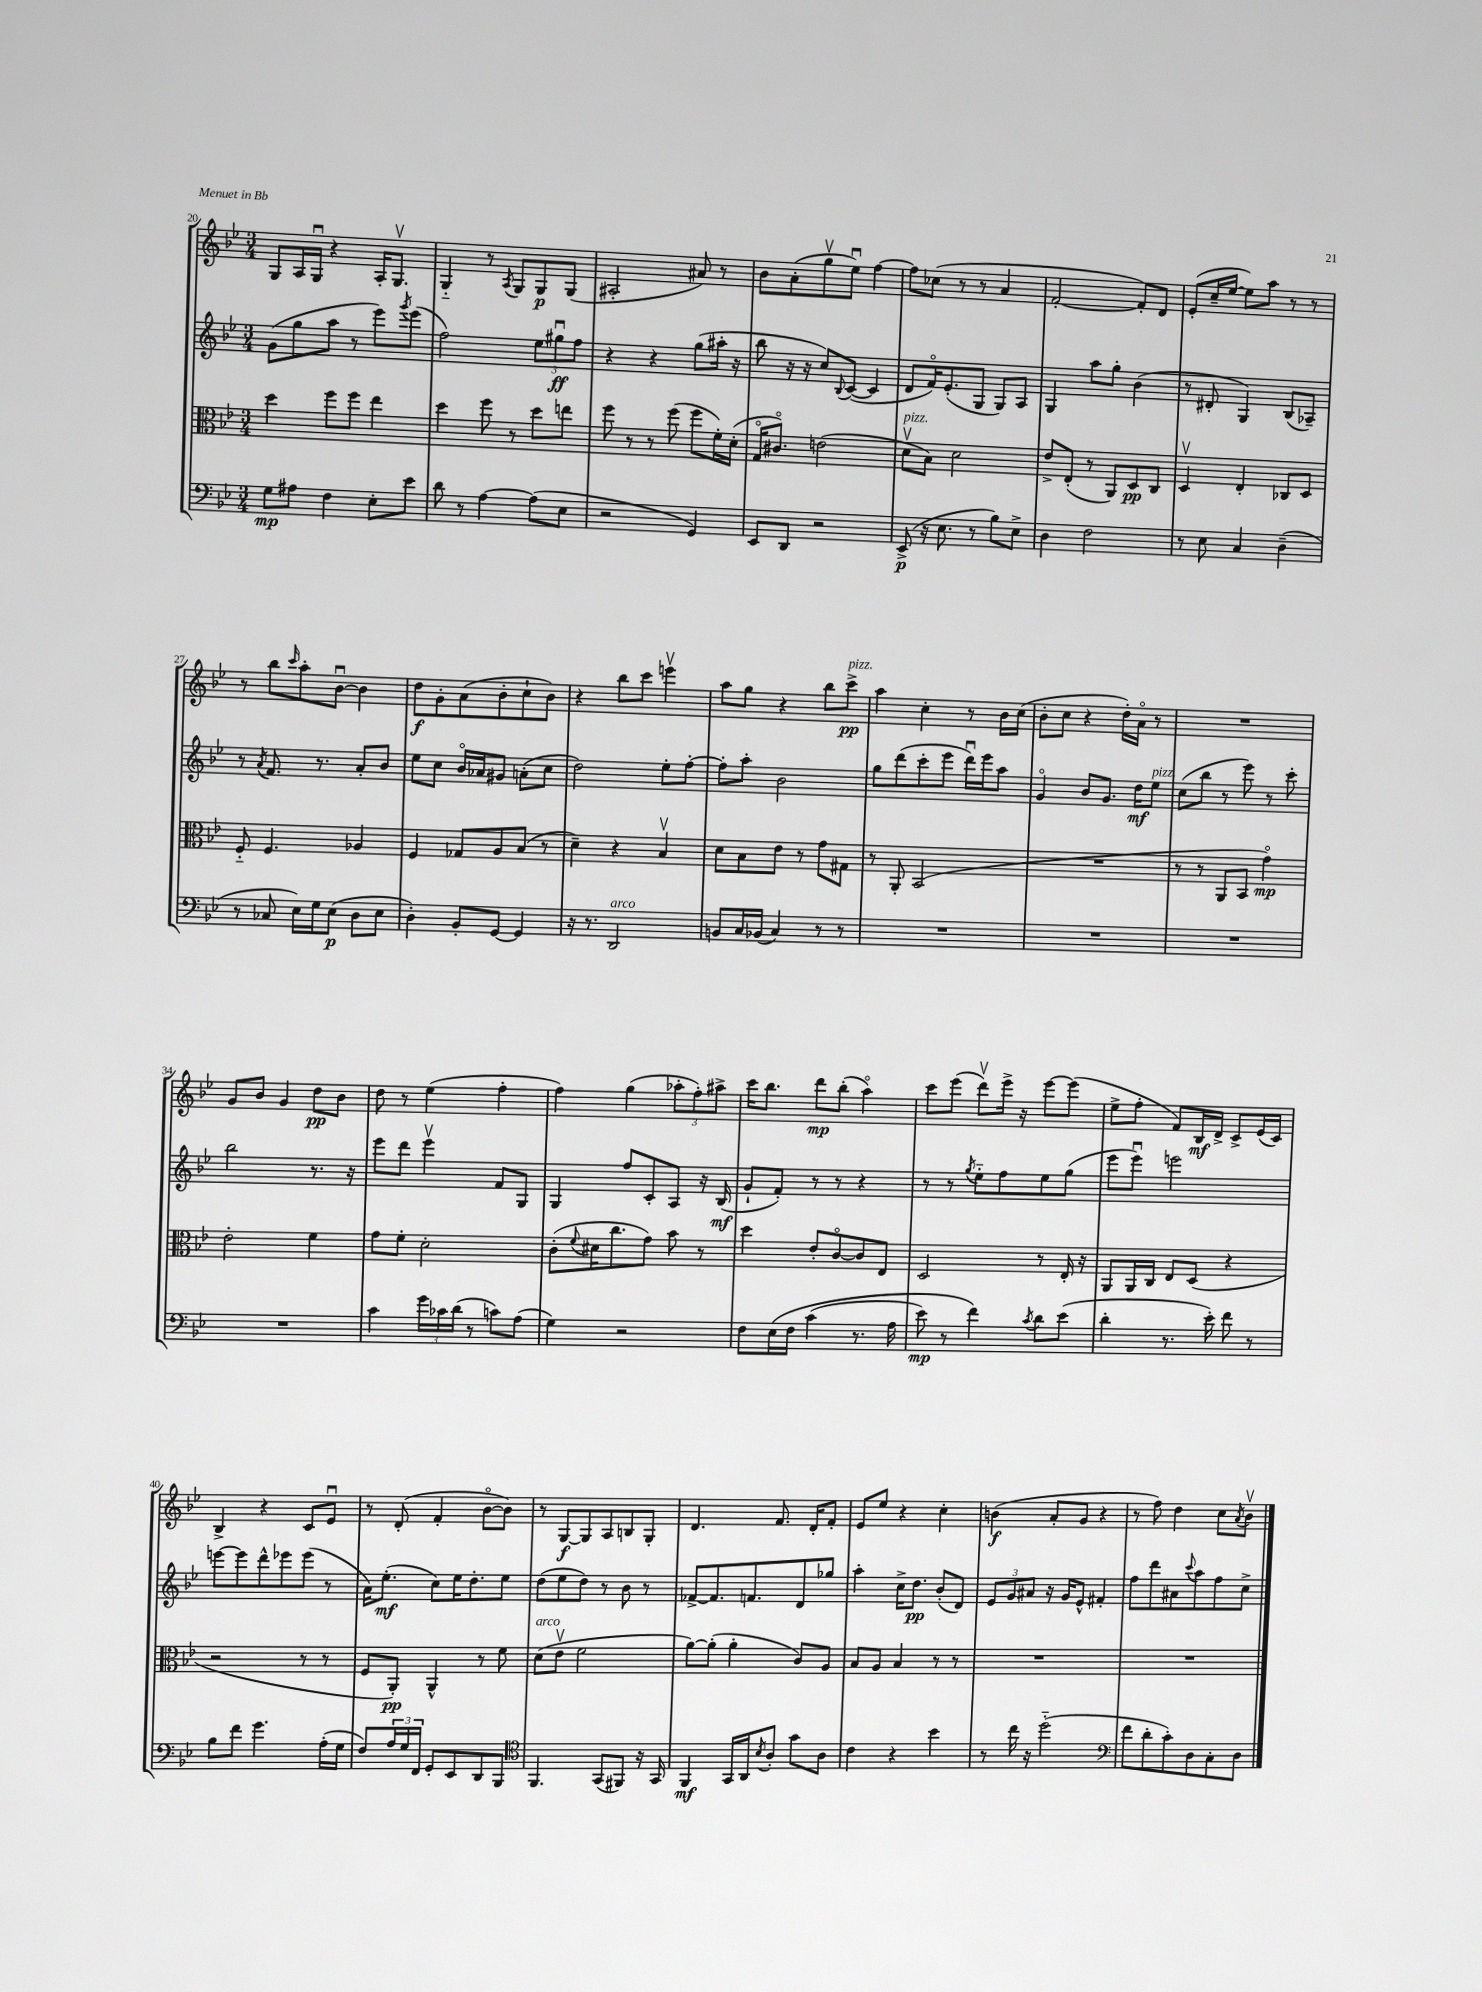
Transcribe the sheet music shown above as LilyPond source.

<<
\new StaffGroup <<
\new Staff = "s0" {
    \clef treble \key bes \major \numericTimeSignature \time 3/4
    g8 a16 g16\downbow r4 a16-. g8.\upbow |
    g4-_ r8 \acciaccatura { a8 } g8 g8\p g8( |
    ais2-. ais'8) r8 |
    bes'8 a'8-.( g''8\upbow ees''8\downbow) f''4~ |
    f''8 ces''8( r8 r8 a'4 |
    f'2~-. f'8-.) d'8 |
    ees'8-.( c''16-- ees''16~ ees''8) a''8 r8 r8 |
    r8 bes''8 \grace { c'''16 } a''8-. bes'8~\downbow bes'4 |
    d''8\f g'8-. a'8( bes'8-. c''8-! bes'8) |
    r4 bes''8 c'''8 e'''4\upbow |
    a''8 g''8 r4 bes''8 c'''8->\pp^\markup { \italic "pizz." } |
    a''4 c''4-. r8 bes'16 c''16( |
    bes'8-. c''8 r4 d''16-.) a'16\flageolet r8 |
    R2. |
    g'8 bes'8 g'4 d''8\pp bes'8 |
    d''8 r8 ees''4( f''4-. |
    f''4) g''4( \tuplet 3/2 { aes''8-. f''8-.) ais''8-> } |
    c'''16 bes''8. d'''8\mp bes''8-.( a''4\flageolet) |
    c'''8 ees'''8( d'''8\upbow) ees'''16-> r16 ees'''8~ ees'''8( |
    ees''8-> f''8-. f'8) bes16\mf d'16-> c'8-> ees'16( c'16) |
    bes4-> r4 c'8 ees'8\downbow |
    r8 d'8-.( f'4-. bes'8~\flageolet bes'8) |
    r8 g8~\f g8 a8 b8 g8-. |
    d'4. f'8. d'16-. f'8-. |
    ees'8 ees''8 r4 c''4-. |
    b'4\f( a'8-. g'8 r4 |
    r8 f''8) d''4 c''8 \acciaccatura { a'8 } bes'8\upbow \bar "|." |
}
\new Staff = "s1" {
    \clef treble \key bes \major \numericTimeSignature \time 3/4
    g'8( g''8 a''8 r8 ees'''8) \acciaccatura { g'''8 } ees'''8( |
    f''2) \tuplet 3/2 { ees''8 gis''8\downbow\ff f''8 } |
    r4 r4 g''8( ais''16-. r16 |
    bes''8 r16 r16 c''8) \appoggiatura { bes8 } c'8~( c'4 |
    d'8 f'16\flageolet) ees'8.-.( g8 g8) a8 |
    g4 a''8 g''8-. bes'4( |
    r8 dis'8-. g4) bes8( aes8--) |
    r8 \acciaccatura { a'8 } f'8. r8. a'8-. bes'8 |
    ees''8 c''8 bes'16\flageolet aes'16 gis'8 a'8-.( c''8 |
    d''2) ees''8-. f''8~-. |
    f''8-. a''8-. bes'2 |
    g''8 d'''8( c'''8-. ees'''8 d'''16\downbow) ees'''16 a''8 |
    g'4\flageolet bes'8 g'8. d''16\mf ees''8^\markup { \italic "pizz." } |
    c''8( bes''8 r8 ees'''8) r8 c'''8-. |
    bes''2 r8. r16 |
    ees'''8 d'''8 ees'''4\upbow f'8 g8 |
    g4 f''8 c'8-. a8 r16 bes16\mf( |
    g'8-! f'8-.) r8 r8 r4 |
    r8 r8 \acciaccatura { g''8 } ees''8-_ f''8 ees''8 g''8( |
    ees'''8 ees'''8\downbow) e'''2 |
    e'''8~ e'''8 d'''8-^ ees'''8 ees'''8( r8 |
    a'16) ees''8.-.\mf( c''8) ees''16 d''8.-. ees''8 |
    d''8( ees''8 d''8) r8 bes'8 r8 |
    fes'8~-> fes'8. f'8. d'8 ges''8 |
    a''4-. c''16-> d''8.\pp bes'8-.( d'8) |
    \tuplet 3/2 { ees'8 g'8 ais'8 } r16 g'16 ees'8-^ fis'4-. |
    f''8 d'''8 ais'8 \appoggiatura { c'''8 } a''8 f''8 c''8-> \bar "|." |
}
\new Staff = "s2" {
    \clef alto \key bes \major \numericTimeSignature \time 3/4
    d''4 f''8 f''8 ees''4 |
    d''4 f''8 r8 d''8 e''8 |
    f''8 r8 r8 f''8( f''8 f'16-.) d'16-.( |
    g16\flageolet cis'8.\flageolet) e'2( |
    d'8\upbow^\markup { \italic "pizz." } bes8) d'2 |
    ees'8-> ees8-.( r8 a,8) d8\pp c8 |
    d4\upbow ees4-. ces8 d8 |
    f8-_ f4. aes4 |
    f4 ges8 a8 bes8( r8 |
    d'4--) r4 bes4\upbow |
    d'8 bes8 ees'8 r8 g'8 gis8 |
    r8 a,8-. bes,2( |
    R2. |
    r8 r8 a,8 bes,8 g'4\flageolet\mp) |
    ees'2-. f'4 |
    g'8 f'8-. d'2-. |
    c'8-.( \appoggiatura { f'8 } dis'16 c''8. g'8) bes'8 r8 |
    d''4 ees'8-. c'8~\flageolet c'8 ees8 |
    d2 r8 ees16-. r16 |
    a,8 a,16 c16 ees8 d8( r4 |
    r2 r8 r8 |
    f8 a,8-.\pp) a,4-^ r8 f'8 |
    d'8^\markup { \italic "arco" }( ees'8\upbow f'2 |
    a'8~) a'8-.( a'4-. c'8) a8 |
    bes8 a8 bes4 r8 r8 |
    R2. |
    R2. \bar "|." |
}
\new Staff = "s3" {
    \clef bass \key bes \major \numericTimeSignature \time 3/4
    g8\mp ais8 f4 ees8-. ees'8 |
    d'8 r8 a4~ a8( ees8 |
    r2 g,4) |
    ees,8 d,8 r2 |
    ees,8->\p( r16 ees8. r8 bes8) ees8-> |
    d4 f2 |
    r8 ees8 c4 d4--( |
    r8 ces8 ees16) g16 ees8\p( d8 ees8 |
    d4-.) bes,8-. g,8~ g,4 |
    r16 r8. d,2^\markup { \italic "arco" } |
    b,8 c16 bes,16( c4) r8 r8 |
    R2. |
    R2. |
    R2. |
    R2. |
    c'4 \tuplet 3/2 { g'16 ces'16 d'16( } r8 c'8) a8( |
    g4) r2 |
    f8 ees16\( f16 c'4( r8. a16 |
    ees'8\mp) r8 f'4\) \acciaccatura { c'8 } d'8 ees'8( |
    d'4-. r8. ees'16-.) f'8 r8 |
    bes8 f'8 g'4. a16-.( g16 |
    f8) \tuplet 3/2 { a16 g16 f,16 } g,8-. ees,8 d,8 bes,,8 |
    \clef tenor f,4. g,8( fis,8) r16 g,16 |
    f,4\mf g,16 a,16 \acciaccatura { bes8 } a8-. g'8 a8 |
    c'4 r4 bes'4 |
    r8 c''16 r16 d''2-_( |
    \clef bass f'8 d'8-. c'8-.) d8 c8-. d8 \bar "|." |
}
>>
>>
\layout { \context { \Score currentBarNumber = #20 } }
